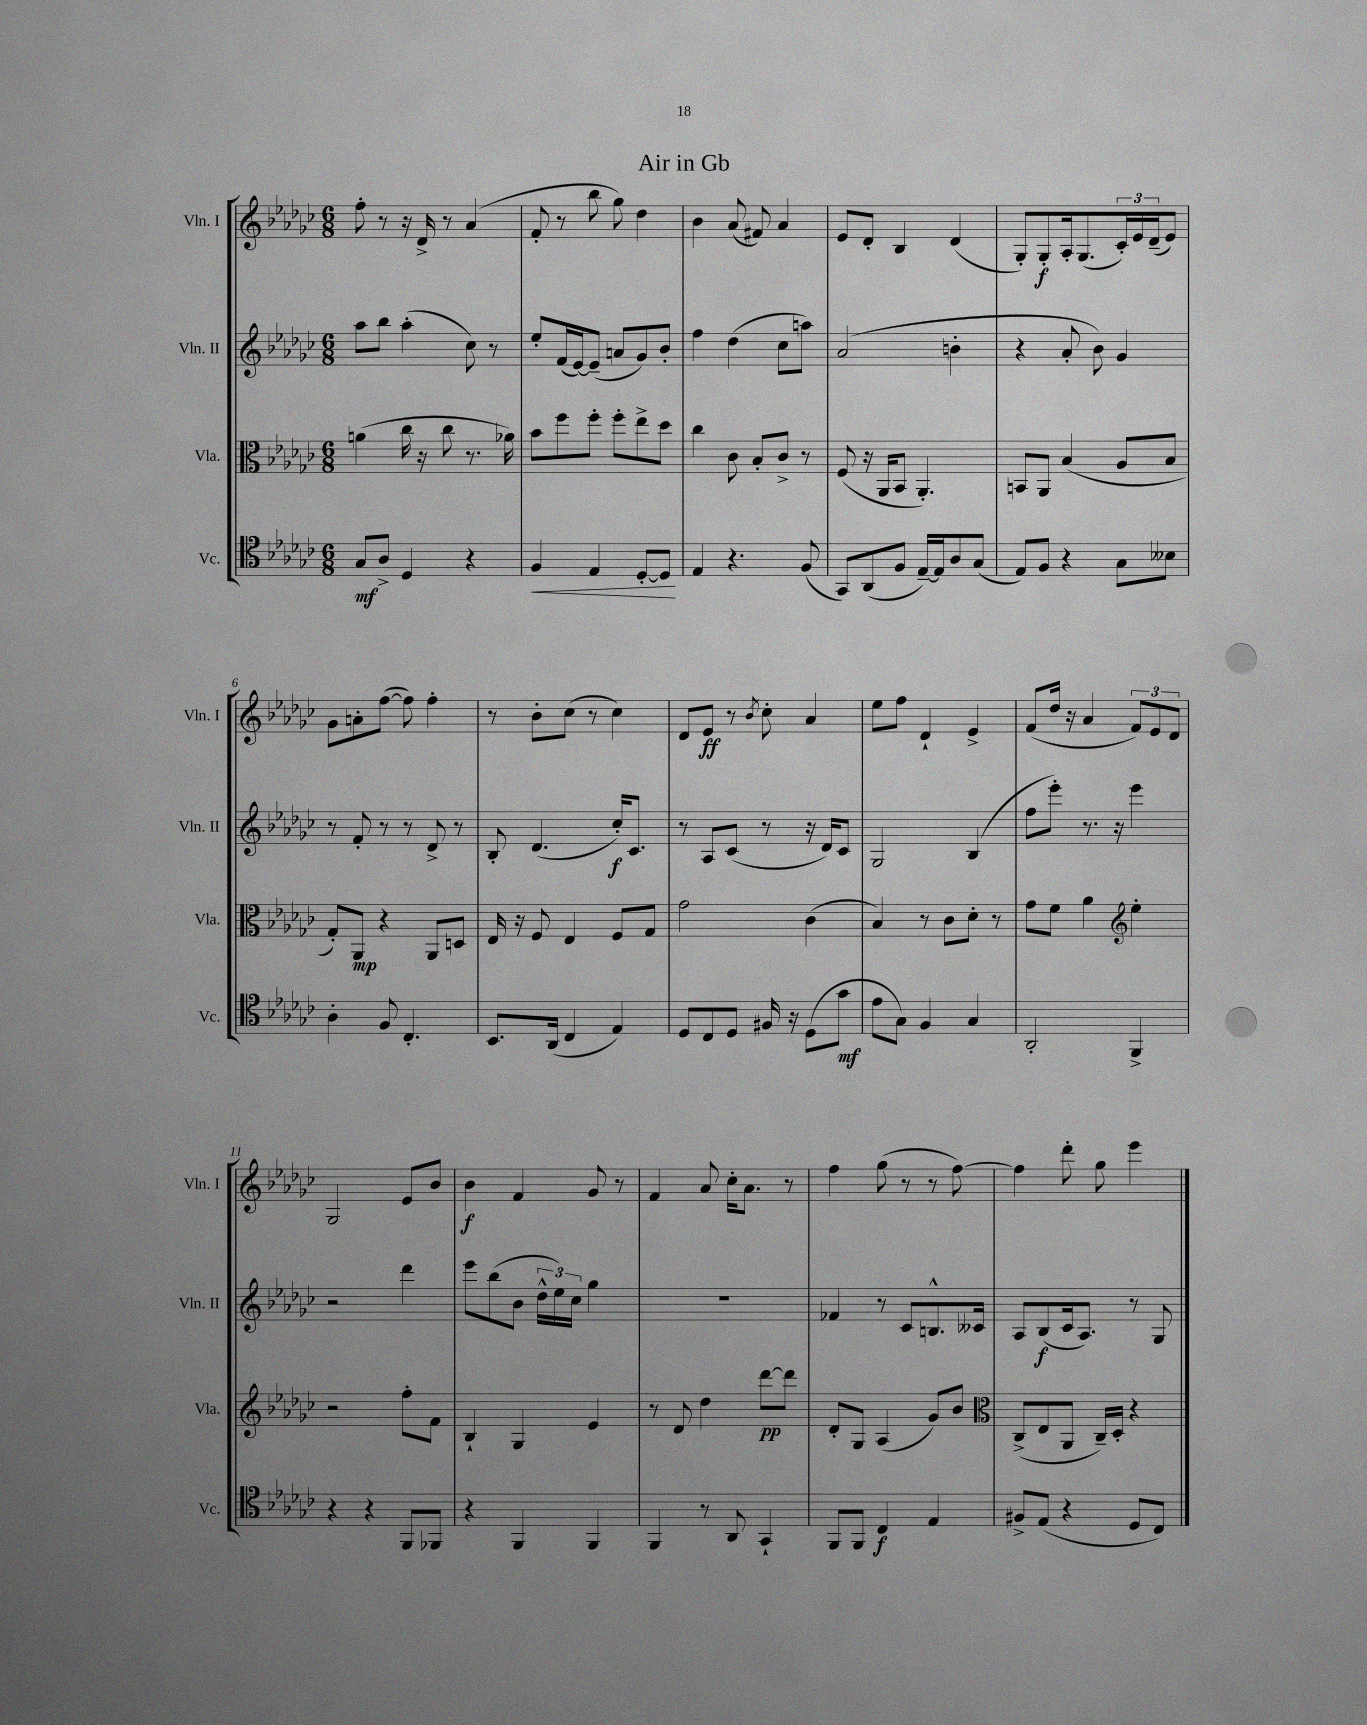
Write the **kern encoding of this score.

**kern	**dynam	**kern	**dynam	**kern	**dynam	**kern	**dynam
*part4	*part4	*part3	*part3	*part2	*part2	*part1	*part1
*staff4	*staff4	*staff3	*staff3	*staff2	*staff2	*staff1	*staff1
*I"Vc.	*	*I"Vla.	*	*I"Vln. II	*	*I"Vln. I	*
*I'Vc.	*	*I'Vla.	*	*I'Vln. II	*	*I'Vln. I	*
*clefC4	*	*clefC3	*	*clefG2	*	*clefG2	*
*k[b-e-a-d-g-c-]	*	*k[b-e-a-d-g-c-]	*	*k[b-e-a-d-g-c-]	*	*k[b-e-a-d-g-c-]	*
*M6/8	*	*M6/8	*	*M6/8	*	*M6/8	*
=1	=1	=1	=1	=1	=1	=1	=1
8G-/L	mf	(4an\	.	8aa-\L	.	8ff'\	.
8A-^/J	.	.	.	8bb-\J	.	8r	.
4D-/	.	16cc-\	.	(4aa-'\	.	16r	.
.	.	16r	.	.	.	16d-^/	.
.	.	8cc-\	.	.	.	8r	.
4r	.	8.r	.	8cc-\)	.	(4a-/	.
.	.	.	.	8r	.	.	.
.	.	16a-X\)	.	.	.	.	.
=2	=2	=2	=2	=2	=2	=2	=2
!	!LO:HP:b	!	!	!	!	!	!
4F/	<	8b-\L	.	8ee-'/L	.	8f'/	.
.	.	8ff\	.	(16f/L	.	8r	.
.	.	.	.	[16e-/J)	.	.	.
4E-/	.	8ff'\J	.	(8e-~/J]	.	8bb-\	.
.	.	8ff'\L	.	8an/L	.	8gg-\)	.
[8D-'/L	.	8ee-^\	.	8g-/)	.	4dd-\	.
8D-/J]	.	8dd-\J	.	8b-'/J	.	.	.
.	[	.	.	.	.	.	.
=3	=3	=3	=3	=3	=3	=3	=3
4E-/	.	4cc-\	.	4ff\	.	4b-\	.
4.r	.	8c-\	.	(4dd-\	.	(8a-/	.
.	.	8B-'/L	.	.	.	8f#X/)	.
.	.	8c-^/J	.	8cc-\L	.	4a-/	.
(8F/	.	8r	.	8aan\J)	.	.	.
=4	=4	=4	=4	=4	=4	=4	=4
8GG-/L)	.	(8F/	.	(2a-/	.	8e-/L	.
(8AA-/	.	16r	.	.	.	8d-'/J	.
.	.	16AA-/KL	.	.	.	.	.
8F/J	.	8BB-/J	.	.	.	4B-/	.
[16E-~/LL)	.	4.AA-'/)	.	.	.	.	.
16E-/J]	.	.	.	.	.	.	.
8A-/	.	.	.	4bn'\	.	(4d-/	.
(8G-/J	.	.	.	.	.	.	.
=5	=5	=5	=5	=5	=5	=5	=5
8E-/L)	.	8BBn/L	.	4r	.	8G-'/L)	.
8F/J	.	8AA-/J	.	.	.	8G-'/	f
4r	.	(4B-/	.	8a-'/	.	16A-'/k	.
.	.	.	.	.	.	(8.G-/	.
.	.	.	.	8b-\)	.	.	.
8G-\L	.	8A-/L	.	4g-/	.	24c-'/L)	.
.	.	.	.	.	.	24e-/	.
.	.	.	.	.	.	(24d-~/J	.
8B--X\J	.	8B-/J	.	.	.	8e-/J)	.
!!LO:LB:g=z
=6	=6	=6	=6	=6	=6	=6	=6
4A-'\	.	8G-'/L)	.	8r	.	8g-\L	.
.	.	8AA-/J	mp	8f'/	.	8an'\	.
8F/	.	4r	.	8r	.	([8ff\J	.
4.C-'/	.	.	.	8r	.	8ff\])	.
.	.	8AA-/L	.	8d-^/	.	4ff'\	.
.	.	8Dn/J	.	8r	.	.	.
=7	=7	=7	=7	=7	=7	=7	=7
8.BB-/L	.	16E-/	.	8B-'/	.	8r	.
.	.	16r	.	.	.	.	.
.	.	8F/	.	(4.d-/	.	8b-'\L	.
(16AA-/Jk	.	.	.	.	.	.	.
4C-/	.	4E-/	.	.	.	(8cc-\J	.
.	.	.	.	.	.	8r	.
4E-/)	.	8F/L	.	16cc-'/KL)	f	4cc-\)	.
.	.	.	.	8.c-/J	.	.	.
.	.	8G-/J	.	.	.	.	.
=8	=8	=8	=8	=8	=8	=8	=8
8D-/L	.	2g-\	.	8r	.	8d-/L	.
8C-/	.	.	.	8A-/L	.	8e-/J	ff
8D-/J	.	.	.	(8c-/J	.	8r	.
.	.	.	.	.	.	8qb-/	.
16F#X/	.	.	.	8r	.	8cc-'\	.
16r	.	.	.	.	.	.	.
(8D-\L	.	(4c-\	.	16r	.	4a-/	.
.	.	.	.	16d-/KL)	.	.	.
8g-\J	mf	.	.	8c-/J	.	.	.
=9	=9	=9	=9	=9	=9	=9	=9
8e-\L	.	4B-/)	.	2G-/	.	8ee-\L	.
8G-\J)	.	.	.	.	.	8ff\J	.
4F/	.	8r	.	.	.	4d-`/	.
.	.	8c-\L	.	.	.	.	.
4G-/	.	8d-'\J	.	(4B-/	.	4e-^/	.
.	.	8r	.	.	.	.	.
=10	=10	=10	=10	=10	=10	=10	=10
2AA-'/	.	8g-\L	.	8ff\L	.	(8f/L	.
.	.	8f\J	.	8eee-'\J)	.	16dd-/Jk	.
.	.	.	.	.	.	16r	.
.	.	4a-\	.	8.r	.	4a-/	.
.	.	.	.	16r	.	.	.
*	*	*clefG2	*	*	*	*	*
4FF^/	.	4ee-'\	.	4eee-\	.	12f/L)	.
.	.	.	.	.	.	12e-/	.
.	.	.	.	.	.	12d-/J	.
!!LO:LB:g=z
=11	=11	=11	=11	=11	=11	=11	=11
4r	.	2r	.	2r	.	2G-/	.
4r	.	.	.	.	.	.	.
8FF/L	.	8ff'\L	.	4ddd-\	.	8e-/L	.
8FF-X/J	.	8f\J	.	.	.	8b-/J	.
=12	=12	=12	=12	=12	=12	=12	=12
4r	.	4B-`/	.	8eee-\L	.	4b-\	f
.	.	.	.	(8bb-\	.	.	.
4FF/	.	4G-/	.	8b-\J	.	4f/	.
.	.	.	.	24dd-^^\LL	.	.	.
.	.	.	.	24ee-\)	.	.	.
.	.	.	.	24cc-\JJ	.	.	.
4FF/	.	4e-/	.	4gg-\	.	8g-/	.
.	.	.	.	.	.	8r	.
=13	=13	=13	=13	=13	=13	=13	=13
4FF/	.	8r	.	2.r	.	4f/	.
.	.	8d-/	.	.	.	.	.
8r	.	4dd-\	.	.	.	8a-/	.
8AA-/	.	.	.	.	.	16cc-'\KL	.
.	.	.	.	.	.	8.a-\J	.
4GG-`/	.	[8ddd-\L	pp	.	.	.	.
.	.	8ddd-\J]	.	.	.	8r	.
=14	=14	=14	=14	=14	=14	=14	=14
8FF/L	.	8d-'/L	.	4f-X/	.	4ff\	.
8FF/J	.	8G-/J	.	.	.	.	.
4C-/	f	(4A-/	.	8r	.	(8gg-\	.
.	.	.	.	8c-/L	.	8r	.
4E-/	.	8g-/L)	.	8.Bn^^/	.	8r	.
.	.	8b-/J	.	.	.	[8ff\)	.
.	.	.	.	16c--X/Jk	.	.	.
=15	=15	=15	=15	=15	=15	=15	=15
*	*	*clefC3	*	*	*	*	*
8F#X^/L	.	(8C-^/L	.	8A-/L	.	4ff\]	.
(8E-/J	.	8E-/	.	(8B-/	f	.	.
4r	.	8AA-/J	.	16c-/k	.	8ddd-'\	.
.	.	.	.	8.A-/J)	.	.	.
.	.	16C-~/LL)	.	.	.	8gg-\	.
.	.	16D-'/JJ	.	.	.	.	.
8D-/L	.	4r	.	8r	.	4eee-\	.
8C-/J)	.	.	.	8G-/	.	.	.
==	==	==	==	==	==	==	==
*-	*-	*-	*-	*-	*-	*-	*-
